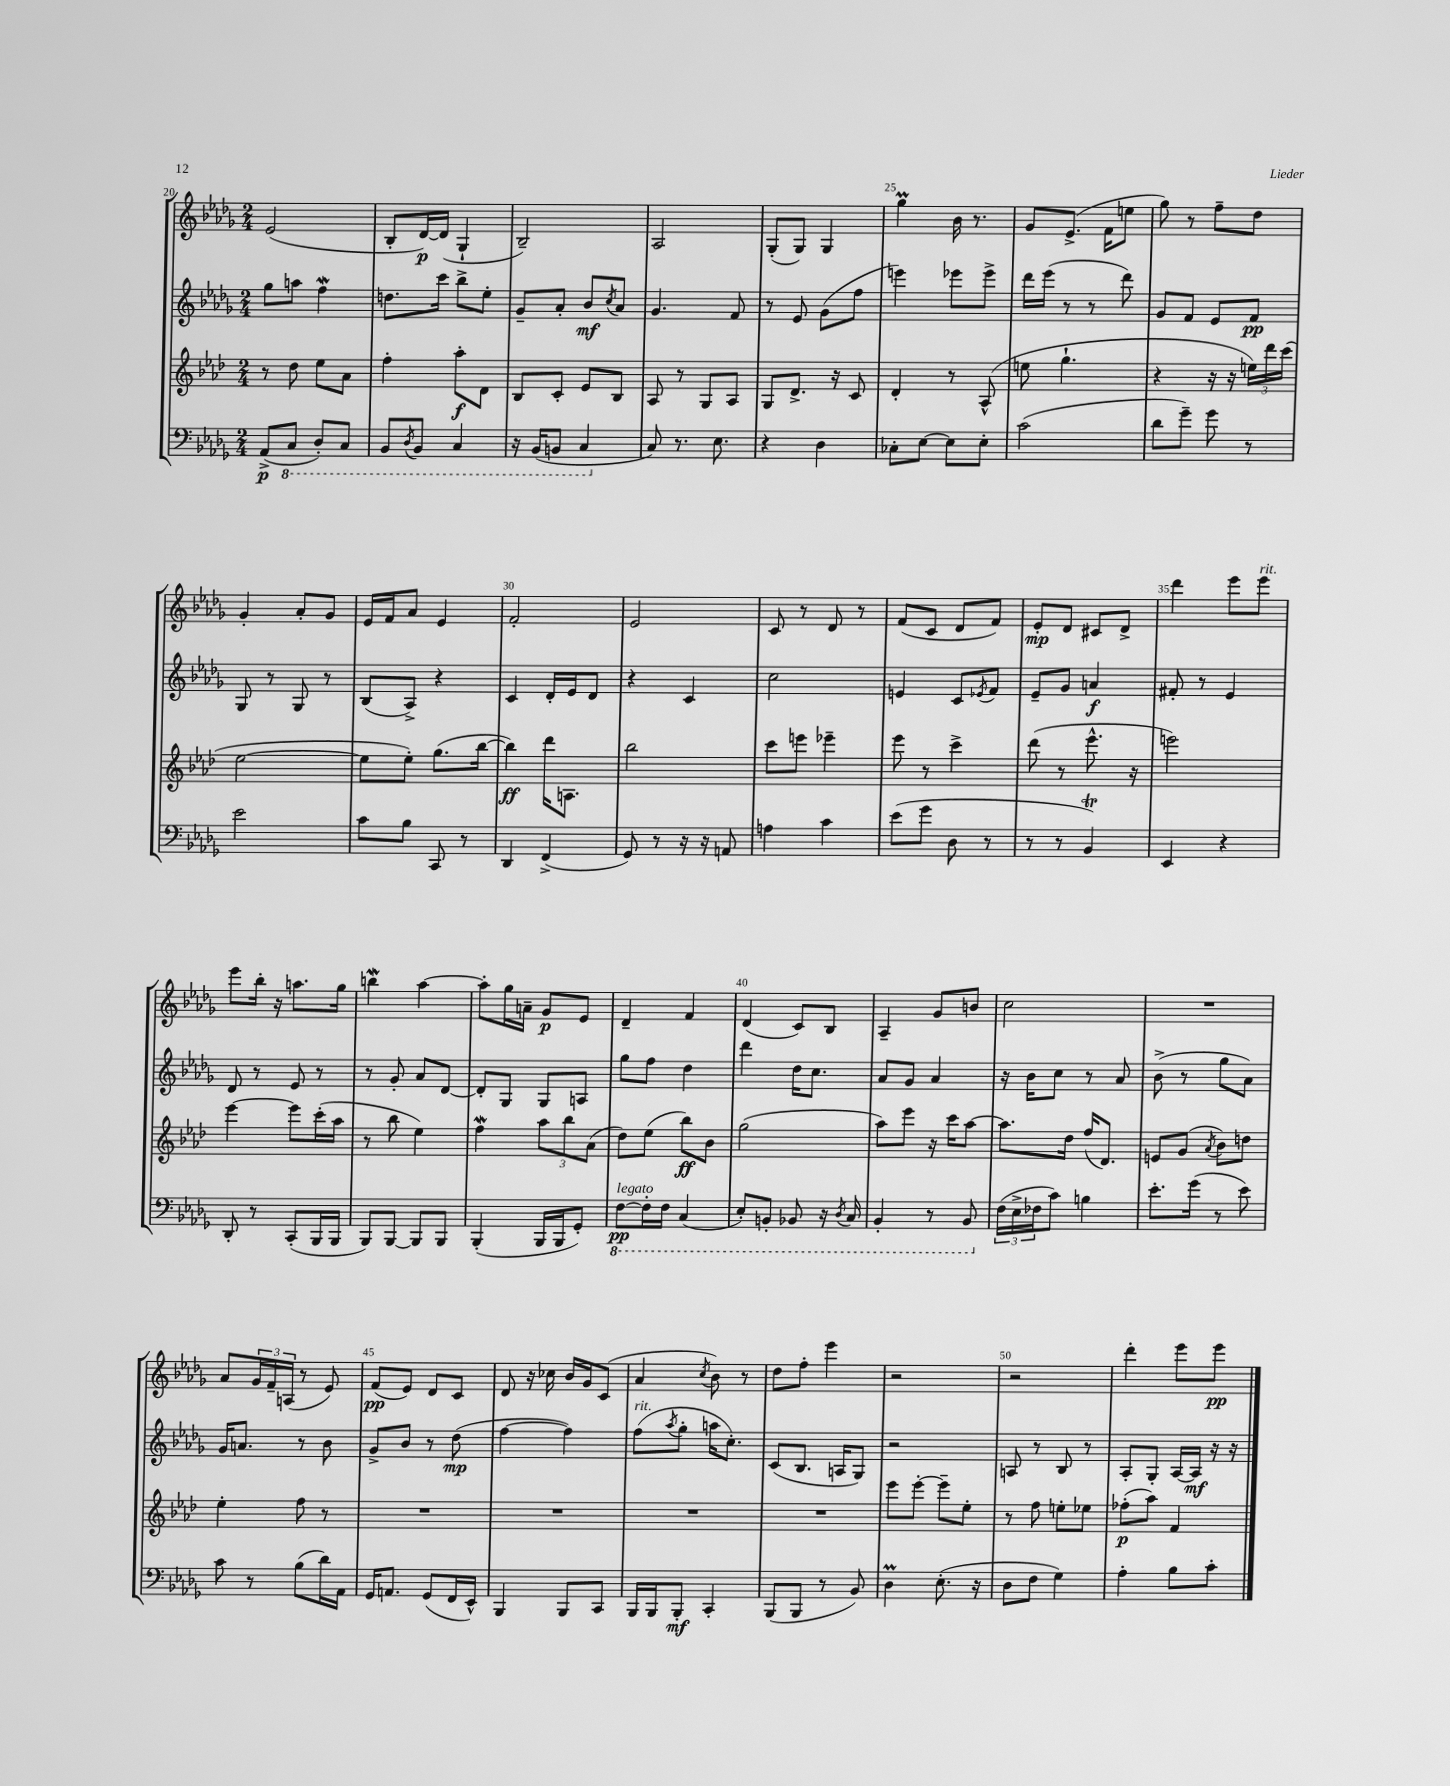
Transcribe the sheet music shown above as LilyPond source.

<<
\new StaffGroup <<
\new Staff = "s0" {
    \clef treble \key des \major \numericTimeSignature \time 2/4
    ees'2( |
    bes8-. des'16~\p) des'16( ges4-! |
    bes2--) |
    aes2 |
    ges8-.( ges8) ges4 |
    ges''4\prall bes'16 r8. |
    ges'8 ees'8.->( f'16 e''8 |
    ges''8) r8 f''8-- des''8 |
    ges'4-. aes'8-. ges'8 |
    ees'16 f'16 aes'8 ees'4 |
    f'2-. |
    ees'2 |
    c'8 r8 des'8 r8 |
    f'8( c'8 des'8 f'8) |
    ees'8-.\mp des'8 cis'8 des'8-> |
    des'''4 ees'''8 ees'''8^\markup { \italic "rit." } |
    ees'''8 bes''16-. r16 a''8. ges''16 |
    b''4\mordent aes''4~ |
    aes''8-. ges''16 a'16-- ges'8\p ees'8 |
    des'4-- f'4 |
    des'4( c'8) bes8 |
    aes4-- ges'8 b'8 |
    c''2 |
    R2 |
    aes'8 \tuplet 3/2 { ges'16 f'16-- a16( } r8 ees'8) |
    f'8\pp( ees'8) des'8 c'8 |
    des'8 r16 ces''16 bes'16 ges'16 c'8( |
    aes'4 \acciaccatura { c''8 } bes'8) r8 |
    des''8 f''8-. ees'''4 |
    r2 |
    r2 |
    des'''4-. ees'''8 ees'''8\pp \bar "|." |
}
\new Staff = "s1" {
    \clef treble \key des \major \numericTimeSignature \time 2/4
    ges''8 a''8 f''4\mordent |
    d''8. c'''16 bes''8-> ees''8-. |
    ges'8-- aes'8-. bes'8\mf \acciaccatura { c''8 } aes'8 |
    ges'4. f'8 |
    r8 ees'8 ges'8( f''8 |
    e'''4) ees'''8 ees'''8-> |
    des'''16 ees'''16( r8 r8 des'''8) |
    ges'8 f'8 ees'8 f'8\pp |
    ges8 r8 ges8 r8 |
    bes8( aes8->) r4 |
    c'4 des'16-. ees'16 des'8 |
    r4 c'4 |
    c''2 |
    e'4 c'8 \acciaccatura { ees'8 } f'8 |
    ees'8-- ges'8 a'4\f |
    fis'8-. r8 ees'4 |
    des'8 r8 ees'8 r8 |
    r8 ges'8-. aes'8 des'8~ |
    des'8-. ges8 ges8 a8 |
    ges''8 f''8 des''4 |
    des'''4 des''16 c''8. |
    aes'8 ges'8 aes'4 |
    r16 bes'16 c''8 r8 aes'8 |
    bes'8->( r8 ges''8 aes'8) |
    ges'16 a'8. r8 bes'8 |
    ges'8-> bes'8 r8 des''8\mp( |
    f''4~ f''4) |
    f''8^\markup { \italic "rit." }( \acciaccatura { aes''8 } ges''8-. a''16 c''8.-.) |
    c'8( bes8. a16 ges8) |
    r2 |
    a8 r8 bes8 r8 |
    aes8-. ges8-. aes16~ aes16\mf r16 r16 \bar "|." |
}
\new Staff = "s2" {
    \clef treble \key aes \major \numericTimeSignature \time 2/4
    r8 des''8 ees''8 aes'8 |
    f''4-. aes''8-.\f des'8 |
    bes8 c'8-. ees'8 bes8 |
    aes8 r8 g8 aes8 |
    g8 des'8.-> r16 c'8 |
    des'4-. r8 aes8-^( |
    e''8 g''4.-! |
    r4 r16 r16 \tuplet 3/2 { e''16) des'''16 c'''16( } |
    ees''2~ |
    ees''8 ees''8-.) g''8.( bes''16~ |
    bes''4\ff) des'''16 a8. |
    bes''2 |
    c'''8 e'''8 ees'''4-- |
    ees'''8 r8 c'''4-> |
    des'''8( r8 ees'''8.-^ r16 |
    e'''2) |
    ees'''4~ ees'''8 c'''16-.( aes''16 |
    r8 bes''8 ees''4) |
    f''4\mordent \tuplet 3/2 { aes''8 bes''8 aes'8( } |
    des''8) ees''8( bes''8\ff) bes'8 |
    g''2( |
    aes''8) ees'''8 r16 c'''16 aes''8~ |
    aes''8. des''16 f''16( des'8.) |
    e'8 g'8( \acciaccatura { aes'8 } bes'8) d''8 |
    ees''4-. f''8 r8 |
    R2 |
    R2 |
    R2 |
    R2 |
    ees'''8 ees'''8~-. ees'''8-- ees''8-. |
    r8 f''8 e''8-. ees''8 |
    fes''8-.\p( aes''8) f'4 \bar "|." |
}
\new Staff = "s3" {
    \clef bass \key des \major \numericTimeSignature \time 2/4
    aes,8->\p( \ottava #-1 c,8 des,8-.) c,8 |
    bes,,8 \acciaccatura { des,8 } bes,,8 c,4 |
    r16 bes,,16( b,,8 c,4 \ottava #0 |
    c8) r8. ees8. |
    r4 des4 |
    ces8-. ees8~ ees8 ees8-. |
    c'2( |
    des'8 ges'8--) ges'8 r8 |
    ees'2 |
    c'8 bes8 c,8 r8 |
    des,4 f,4->( |
    ges,8) r8 r16 r16 a,8 |
    a4 c'4 |
    ees'8( ges'8 des8 r8 |
    r8 r8 bes,4\trill) |
    ees,4 r4 |
    des,8-. r8 c,8-.( bes,,16 bes,,16 |
    bes,,8) bes,,8~ bes,,8 bes,,8 |
    bes,,4-.( bes,,16 bes,,16 ges,8-.) |
    \ottava #-1 f,8~\pp^\markup { \italic "legato" } f,16-. f,16 c,4( |
    ees,8-.) b,,8-. bes,,8 r16 \acciaccatura { des,8 } c,16 |
    bes,,4-. r8 bes,,8 \ottava #0 |
    \tuplet 3/2 { f16( ees16-> fes16 } c'8) b4 |
    ees'8.-. ges'16( r8 ees'8) |
    c'8 r8 bes8( des'16) aes,16 |
    ges,16 a,8. ges,8( f,16 ees,16-^) |
    bes,,4 bes,,8 c,8 |
    bes,,16 bes,,16 bes,,8-.\mf c,4-. |
    bes,,8( bes,,8 r8 bes,8) |
    des4\prall ees8.-.( r16 |
    des8 f8 ges4) |
    aes4-. bes8 c'8-. \bar "|." |
}
>>
>>
\layout { \context { \Score currentBarNumber = #20 \override BarNumber.break-visibility = ##(#f #t #t) barNumberVisibility = #(every-nth-bar-number-visible 5) } }
